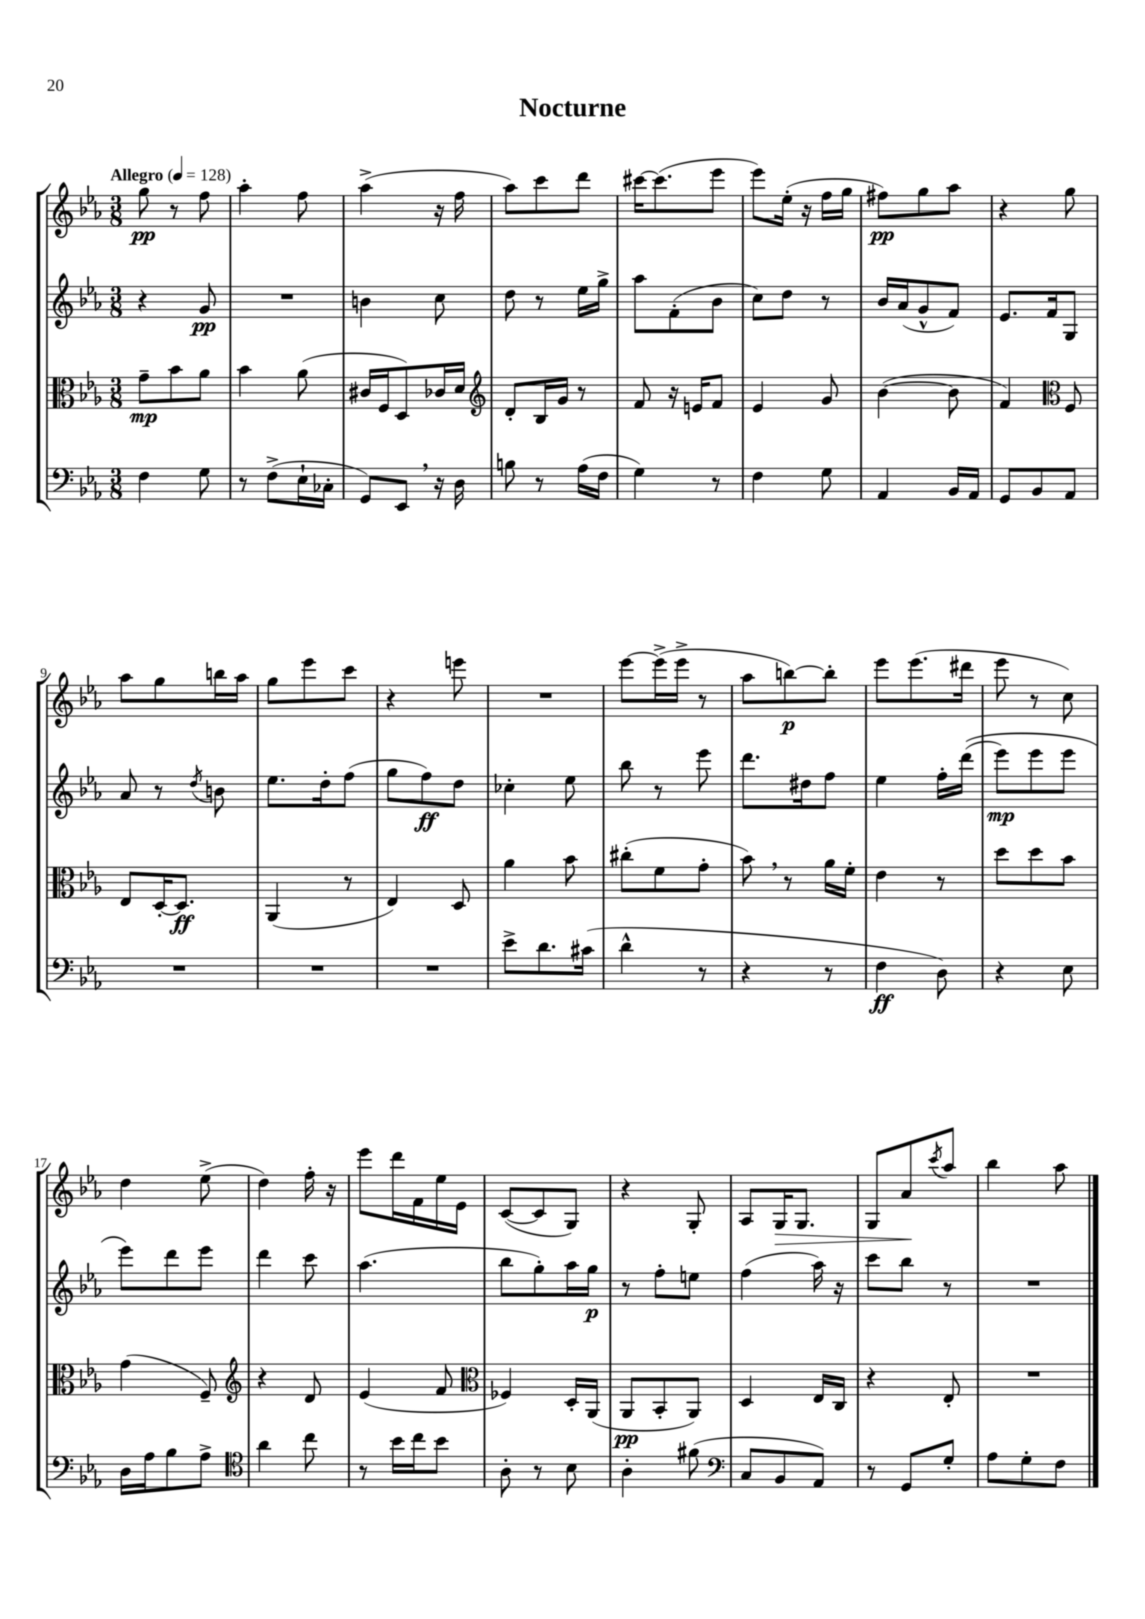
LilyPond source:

\header { title = "Nocturne" }
<<
\new StaffGroup <<
\new Staff = "s0" {
    \clef treble \key ees \major \numericTimeSignature \time 3/8 \tempo "Allegro" 4 = 128
    g''8\pp r8 f''8 |
    aes''4-. f''8 |
    aes''4->( r16 f''16 |
    aes''8) c'''8 d'''8 |
    cis'''16~ cis'''8.( ees'''8 |
    ees'''8) ees''16-.( r16 f''16 g''16 |
    fis''8\pp) g''8 aes''8 |
    r4 g''8 |
    aes''8 g''8 b''16 aes''16 |
    g''8 ees'''8 c'''8 |
    r4 e'''8 |
    R4. |
    ees'''8~ ees'''16->( ees'''16-> r8 |
    aes''8 b''8~\p) b''8-. |
    ees'''8 ees'''8.( dis'''16 |
    ees'''8 r8 c''8) |
    d''4 ees''8->( |
    d''4) f''16-. r16 |
    ees'''8 d'''16 f'16 ees''16 ees'16 |
    c'8~( c'8 g8) |
    r4 g8-. |
    aes8 g16\> g8. |
    g8 aes'8\! \acciaccatura { c'''8 } aes''8 |
    bes''4 aes''8 \bar "|." |
}
\new Staff = "s1" {
    \clef treble \key ees \major \numericTimeSignature \time 3/8
    r4 g'8\pp |
    R4. |
    b'4 c''8 |
    d''8 r8 ees''16 g''16-> |
    aes''8 f'8-.( bes'8 |
    c''8) d''8 r8 |
    bes'16 aes'16( g'8-^ f'8) |
    ees'8. f'16 g8 |
    aes'8 r8 \acciaccatura { d''8 } b'8 |
    ees''8. d''16-. f''8( |
    g''8 f''8\ff) d''8 |
    ces''4-. ees''8 |
    bes''8 r8 ees'''8 |
    d'''8. dis''16 f''8 |
    ees''4 f''16-. d'''16(\( |
    ees'''8\mp) ees'''8 ees'''8 |
    ees'''8\) d'''8 ees'''8 |
    d'''4 c'''8 |
    aes''4.( |
    bes''8 g''8-.) aes''16 g''16\p |
    r8 f''8-. e''8 |
    f''4( aes''16) r16 |
    c'''8 bes''8 r8 |
    R4. \bar "|." |
}
\new Staff = "s2" {
    \clef alto \key ees \major \numericTimeSignature \time 3/8
    g'8--\mp bes'8 aes'8 |
    bes'4 aes'8( |
    cis'16 f16 d8) ces'16 d'16 |
    \clef treble d'8-. bes16 g'16 r8 |
    f'8 r16 e'16 f'8 |
    ees'4 g'8 |
    bes'4~( bes'8 |
    f'4) \clef alto f8 |
    ees8 d16~-. d8.\ff |
    aes,4( r8 |
    ees4) d8 |
    aes'4 bes'8 |
    cis''8-.( f'8 g'8-. |
    bes'8) \breathe r8 aes'16 f'16-. |
    ees'4 r8 |
    d''8 d''8 bes'8 |
    g'4( f8--) |
    \clef treble r4 d'8 |
    ees'4( f'8 |
    \clef alto fes4) d16-. aes,16( |
    aes,8\pp bes,8-. aes,8) |
    d4 ees16 c16 |
    r4 ees8-. |
    R4. \bar "|." |
}
\new Staff = "s3" {
    \clef bass \key ees \major \numericTimeSignature \time 3/8
    f4 g8 |
    r8 f8->( ees16-! ces16-. |
    g,8) ees,8 \breathe r16 d16 |
    b8 r8 aes16( f16 |
    g4) r8 |
    f4 g8 |
    aes,4 bes,16 aes,16 |
    g,8 bes,8 aes,8 |
    R4. |
    R4. |
    R4. |
    ees'8-> d'8. cis'16( |
    d'4-^ r8 |
    r4 r8 |
    f4\ff d8) |
    r4 ees8 |
    d16 aes16 bes8 aes8-> |
    \clef tenor aes'4 c''8 |
    r8 bes'16 c''16 bes'8 |
    aes8-. r8 bes8 |
    aes4-. fis'8( |
    \clef bass c8 bes,8 aes,8) |
    r8 g,8 g8-. |
    aes8 g8-. f8 \bar "|." |
}
>>
>>
